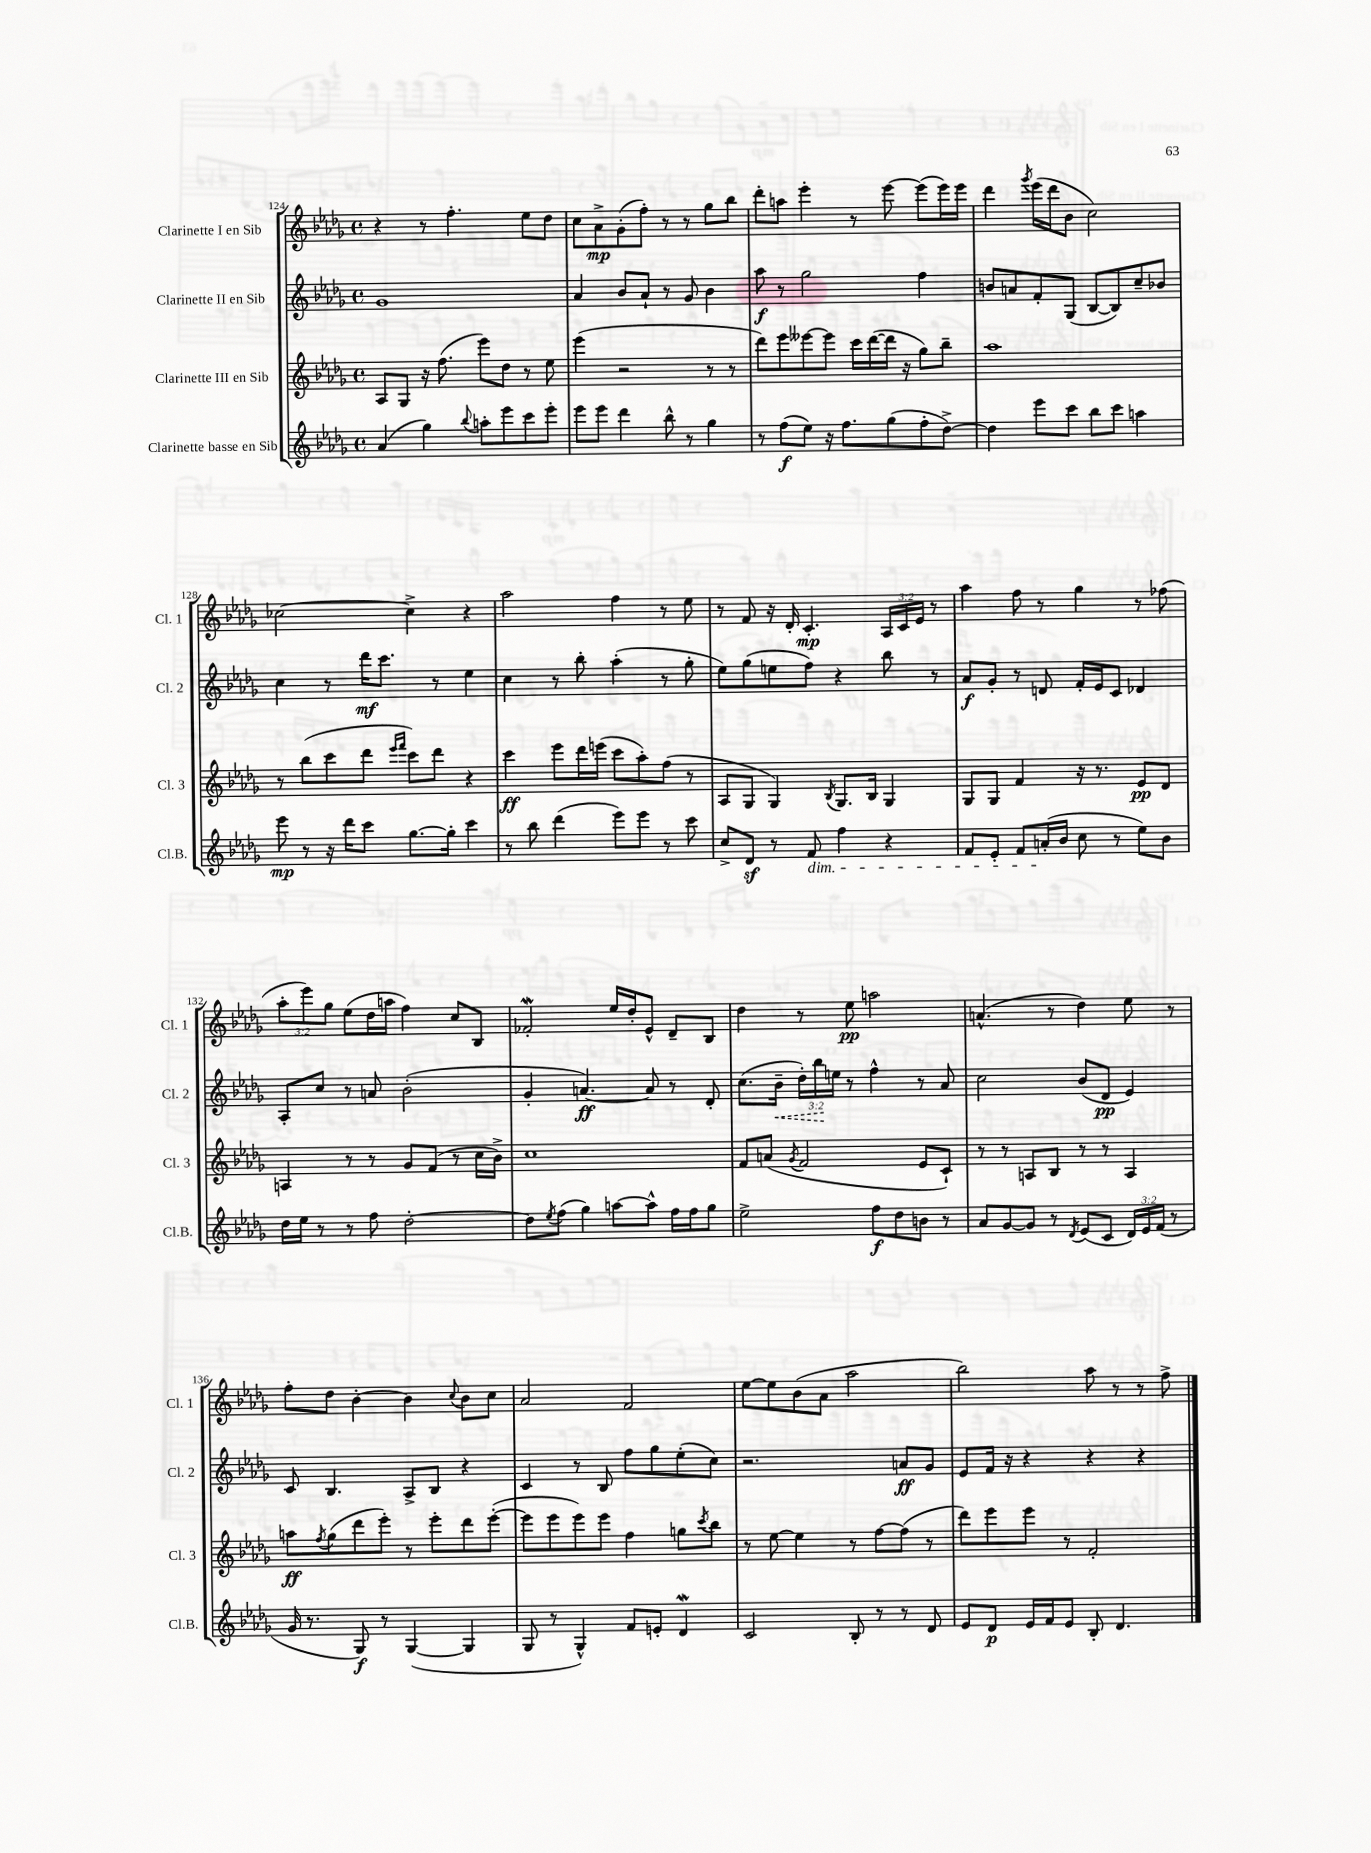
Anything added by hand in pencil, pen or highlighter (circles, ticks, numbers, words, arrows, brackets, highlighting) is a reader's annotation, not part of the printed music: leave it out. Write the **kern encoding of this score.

**kern	**dynam	**kern	**dynam	**kern	**dynam	**kern	**dynam
*part4	*part4	*part3	*part3	*part2	*part2	*part1	*part1
*staff4	*staff4	*staff3	*staff3	*staff2	*staff2	*staff1	*staff1
*I"Clarinette basse en Sib	*	*I"Clarinette III en Sib	*	*I"Clarinette II en Sib	*	*I"Clarinette I en Sib	*
*I'Cl.B.	*	*I'Cl. 3	*	*I'Cl. 2	*	*I'Cl. 1	*
*clefG2	*	*clefG2	*	*clefG2	*	*clefG2	*
*k[b-e-a-d-g-]	*	*k[b-e-a-d-g-]	*	*k[b-e-a-d-g-]	*	*k[b-e-a-d-g-]	*
*M4/4	*	*M4/4	*	*M4/4	*	*M4/4	*
*met(c)	*	*met(c)	*	*met(c)	*	*met(c)	*
=124	=124	=124	=124	=124	=124	=124	=124
(4a-/	.	8A-/L	.	1g-	.	4r	.
.	.	8G-/J	.	.	.	.	.
4gg-\)	.	16r	.	.	.	8r	.
.	.	(8.ff\	.	.	.	.	.
.	.	.	.	.	.	4.ff'\	.
8qqbb-/	.	.	.	.	.	.	.
8aan'\L	.	8eee-\L)	.	.	.	.	.
8eee-\	.	8dd-\J	.	.	.	.	.
8ccc\	.	8r	.	.	.	8ee-\L	.
8eee-'\J	.	8ee-\	.	.	.	8dd-\J	.
=125	=125	=125	=125	=125	=125	=125	=125
8eee-\L	.	(4eee-\	.	4a-/	.	8cc\L	.
8eee-\J	.	.	.	.	.	8a-^\	mp
4ddd-\	.	2r	.	8b-/L	.	(8g-'\	.
.	.	.	.	8a-`/J	.	8ff'\J)	.
8bb-^^\	.	.	.	8r	.	8r	.
8r	.	.	.	8g-/	.	8r	.
4gg-\	.	8r	.	4b-\	.	8gg-\L	.
.	.	8r	.	.	.	8bb-\J	.
=126	=126	=126	=126	=126	=126	=126	=126
8r	.	8ddd-\L)	.	8aa-\	f	8ddd-'\L	.
(8ff\L	f	8eee-\	.	8r	.	8aan\J	.
8ee-\J)	.	[8eee--X\	.	2gg-\	.	4eee-'\	.
16r	.	8eee--\J]	.	.	.	.	.
8.ff\L	.	.	.	.	.	.	.
.	.	16ccc\LL	.	.	.	8r	.
.	.	([16ddd-\	.	.	.	.	.
(8gg-\	.	16ddd-\JJ]	.	.	.	[8eee-\	.
.	.	16r	.	.	.	.	.
8ff'\	.	8gg-\L)	.	4ff\	.	(8eee-\L]	.
[8dd-^\J)	.	8bb-~\J	.	.	.	16eee-\L)	.
.	.	.	.	.	.	16eee-\JJ	.
=127	=127	=127	=127	=127	=127	=127	=127
4dd-\]	.	1aa-	.	8bn/L	.	4ddd-\	.
.	.	.	.	8an/	.	.	.
.	.	.	.	.	.	8qggg-/	.
8eee-\L	.	.	.	8f'/	.	(16eee-\LL	.
.	.	.	.	.	.	16ddd-\J	.
8ccc\J	.	.	.	(8G-/J	.	8b-\J	.
8bb-\L	.	.	.	[8B-/L	.	2cc\)	.
8ccc\J	.	.	.	8B-/])	.	.	.
4aan\	.	.	.	8cc~/	.	.	.
.	.	.	.	8b-X/J	.	.	.
!!LO:LB:g=z
=128	=128	=128	=128	=128	=128	=128	=128
8eee-\	mp	8r	.	4cc\	.	[2cc-X\	.
8r	.	(8bb-\L	.	.	.	.	.
16r	.	8ccc\	.	8r	.	.	.
16ddd-\KL	.	.	.	.	.	.	.
8ccc\J	.	8ddd-\J	.	16ddd-\KL	mf	.	.
.	.	.	.	8.ccc\J	.	.	.
.	.	16qqeee-/LL	.	.	.	.	.
.	.	16qqfff/JJ	.	.	.	.	.
[8.gg-\L	.	8ccc\L)	.	.	.	4cc-^\]	.
.	.	8ddd-\J	.	8r	.	.	.
16gg-'\Jk]	.	.	.	.	.	.	.
4ccc\	.	4r	.	4ee-\	.	4r	.
=129	=129	=129	=129	=129	=129	=129	=129
8r	.	4ccc\	ff	4cc\	.	2aa-\	.
8bb-\	.	.	.	.	.	.	.
(4ddd-\	.	8eee-\L	.	8r	.	.	.
.	.	16ddd-\L	.	8bb-'\	.	.	.
.	.	(16eeen\JJ	.	.	.	.	.
8eee-\L)	.	8ccc\L	.	(4aa-'\	.	4ff\	.
8eee-\J	.	8aa-'\)	.	.	.	.	.
8r	.	(8ff\J	.	8r	.	8r	.
8ccc\	.	8r	.	8gg-'\	.	8ee-\	.
=130	=130	=130	=130	=130	=130	=130	=130
8cc^/L	.	8A-/L	.	8ee-\L)	.	8r	.
8d-z/J	.	8G-/J	.	(8gg-\	.	8f/	.
8r	.	4G-/)	.	8een\	.	16r	.
.	.	.	.	.	.	16d-'/	.
!LO:TX:b:i:t=dim.	!	!	!	!	!	!	!
8f/	.	.	.	8ff\J)	.	4.c'/	mp
.	.	8qB-/	.	.	.	.	.
4ff\	.	8.G-/L	.	4r	.	.	.
.	.	16B-/Jk	.	.	.	.	.
4r	.	4G-/	.	8bb-\	.	24A-/LL	.
.	.	.	.	.	.	24c/	.
.	.	.	.	.	.	24e-/JJ	.
.	.	.	.	8r	.	8r	.
=131	=131	=131	=131	=131	=131	=131	=131
8f/L	.	8G-/L	.	8a-/L	f	4aa-\	.
8e-'/J	.	8G-/J	.	8g-'/J	.	.	.
8f/L	.	4f/	.	8r	.	8ff\	.
(16an'/L	.	.	.	8dn/	.	8r	.
16b-/JJ	.	.	.	.	.	.	.
8cc\	.	16r	.	16f'/LL	.	4gg-\	.
.	.	8.r	.	16e-/J	.	.	.
8r	.	.	.	8c/J	.	.	.
8ee-\L)	.	8e-/L	pp	4d-X/	.	8r	.
8b-\J	.	8d-/J	.	.	.	(8ff-X\	.
!!LO:LB:g=z
=132	=132	=132	=132	=132	=132	=132	=132
16dd-\LL	.	4An/	.	8A-'/L	.	12aa-'\L	.
16ee-\JJ	.	.	.	.	.	.	.
.	.	.	.	.	.	12eee-\)	.
8r	.	.	.	8cc/J	.	.	.
.	.	.	.	.	.	12gg-\J	.
8r	.	8r	.	8r	.	(8ee-\L	.
8ff\	.	8r	.	8an/	.	16dd-\L	.
.	.	.	.	.	.	16aan\JJ	.
[2dd-'\	.	8g-/L	.	(2b-'\	.	4ff\)	.
.	.	(8f/J	.	.	.	.	.
.	.	8r	.	.	.	8cc/L	.
.	.	16cc\LL	.	.	.	8B-/J	.
.	.	16b-^\JJ)	.	.	.	.	.
=133	=133	=133	=133	=133	=133	=133	=133
8dd-\L]	.	1cc	.	4g-'/	.	2f-Xw'/	.
8qee-/	.	.	.	.	.	.	.
(8ff\J	.	.	.	.	.	.	.
4gg-\)	.	.	.	[4.an/)	ff	.	.
[8aan\L	.	.	.	.	.	16ee-/LL	.
.	.	.	.	.	.	16dd-'/J	.
8aa^^\J]	.	.	.	8a/]	.	8e-^^/J	.
16ff\LL	.	.	.	8r	.	8d-~/L	.
16ff\J	.	.	.	.	.	.	.
8gg-\J	.	.	.	8d-'/	.	8B-/J	.
=134	=134	=134	=134	=134	=134	=134	=134
2ee-^\	.	8f/L	.	(8.cc\L	.	4dd-\	.
.	.	(8an/J	.	.	.	.	.
!	!	!	!	!	!LO:HP:b	!	!
.	.	.	.	16b-~\Jk	<	.	.
.	.	8qg-/	.	.	.	.	.
.	.	2f/	.	24dd-'\LL)	.	8r	.
.	.	.	.	24bb-\	.	.	.
.	.	.	.	24een\JJ	[	.	.
.	.	.	.	8r	.	8ee-\	pp
8ff\L	f	.	.	4ff^^\	.	2aan\	.
8dd-\	.	.	.	.	.	.	.
8bn\J	.	8e-/L	.	8r	.	.	.
8r	.	8c`/J)	.	8a-/	.	.	.
=135	=135	=135	=135	=135	=135	=135	=135
8a-/L	.	8r	.	2cc\	.	(4.an^^/	.
[8g-/	.	8r	.	.	.	.	.
8g-/J]	.	8An/L	.	.	.	.	.
8r	.	8B-/J	.	.	.	8r	.
8qd-/	.	.	.	.	.	.	.
(8e-/L	.	8r	.	(8b-/L	.	4dd-\)	.
8c/J	.	8r	.	8d-/J	pp	.	.
24d-/LL)	.	4A/	.	4e-/)	.	8ee-\	.
24e-/	.	.	.	.	.	.	.
(24f/JJ	.	.	.	.	.	.	.
8r	.	.	.	.	.	8r	.
!!LO:LB:g=z
=136	=136	=136	=136	=136	=136	=136	=136
16g-/	.	8aan\L	ff	8c/	.	8ff'\L	.
8.r	.	.	.	.	.	.	.
.	.	8qff/	.	.	.	.	.
.	.	(8gg-\	.	4.B-/	.	8dd-\J	.
8G-/)	f	8ddd-\	.	.	.	[4b-'\	.
8r	.	8eee-'\J)	.	.	.	.	.
([4G-/	.	8r	.	8A-^/L	.	4b-\]	.
.	.	8eee-'\L	.	8B-/J	.	.	.
.	.	.	.	.	.	8qqcc/	.
4G-/]	.	8ddd-\	.	4r	.	8b-\L	.
.	.	([8eee-'\J	.	.	.	8cc\J	.
=137	=137	=137	=137	=137	=137	=137	=137
8G-/	.	8eee-\L]	.	4c/	.	2a-/	.
8r	.	8eee-\	.	.	.	.	.
4G-^^/)	.	8eee-\)	.	8r	.	.	.
.	.	8eee-\J	.	8B-/	.	.	.
8f/L	.	4ff\	.	8ff\L	.	2f/	.
8en'/J	.	.	.	8gg-\	.	.	.
4d-w/	.	8ggn\L	.	(8ee-'\	.	.	.
.	.	8qccc/	.	.	.	.	.
.	.	8bb-\J	.	8cc\J)	.	.	.
=138	=138	=138	=138	=138	=138	=138	=138
2c/	.	8r	.	2.r	.	[8ee-\L	.
.	.	[8ee-\	.	.	.	8ee-\]	.
.	.	4ee-\]	.	.	.	(8b-\	.
.	.	.	.	.	.	8a-\J	.
8B-'/	.	8r	.	.	.	2aa-\	.
8r	.	[8ff\L	.	.	.	.	.
8r	.	(8ff\J]	.	8an/L	ff	.	.
8d-/	.	8r	.	8g-/J	.	.	.
=139	=139	=139	=139	=139	=139	=139	=139
8e-/L	.	8ddd-\L)	.	8e-/L	.	2bb-\)	.
8d-/J	p	8eee-\	.	16f/Jk	.	.	.
.	.	.	.	16r	.	.	.
16e-/LL	.	8eee-\J	.	4r	.	.	.
16f/J	.	.	.	.	.	.	.
8e-/J	.	8r	.	.	.	.	.
8B-'/	.	2f'/	.	4r	.	8aa-\	.
4.d-/	.	.	.	.	.	8r	.
.	.	.	.	4r	.	8r	.
.	.	.	.	.	.	8ff^\	.
==	==	==	==	==	==	==	==
*-	*-	*-	*-	*-	*-	*-	*-
